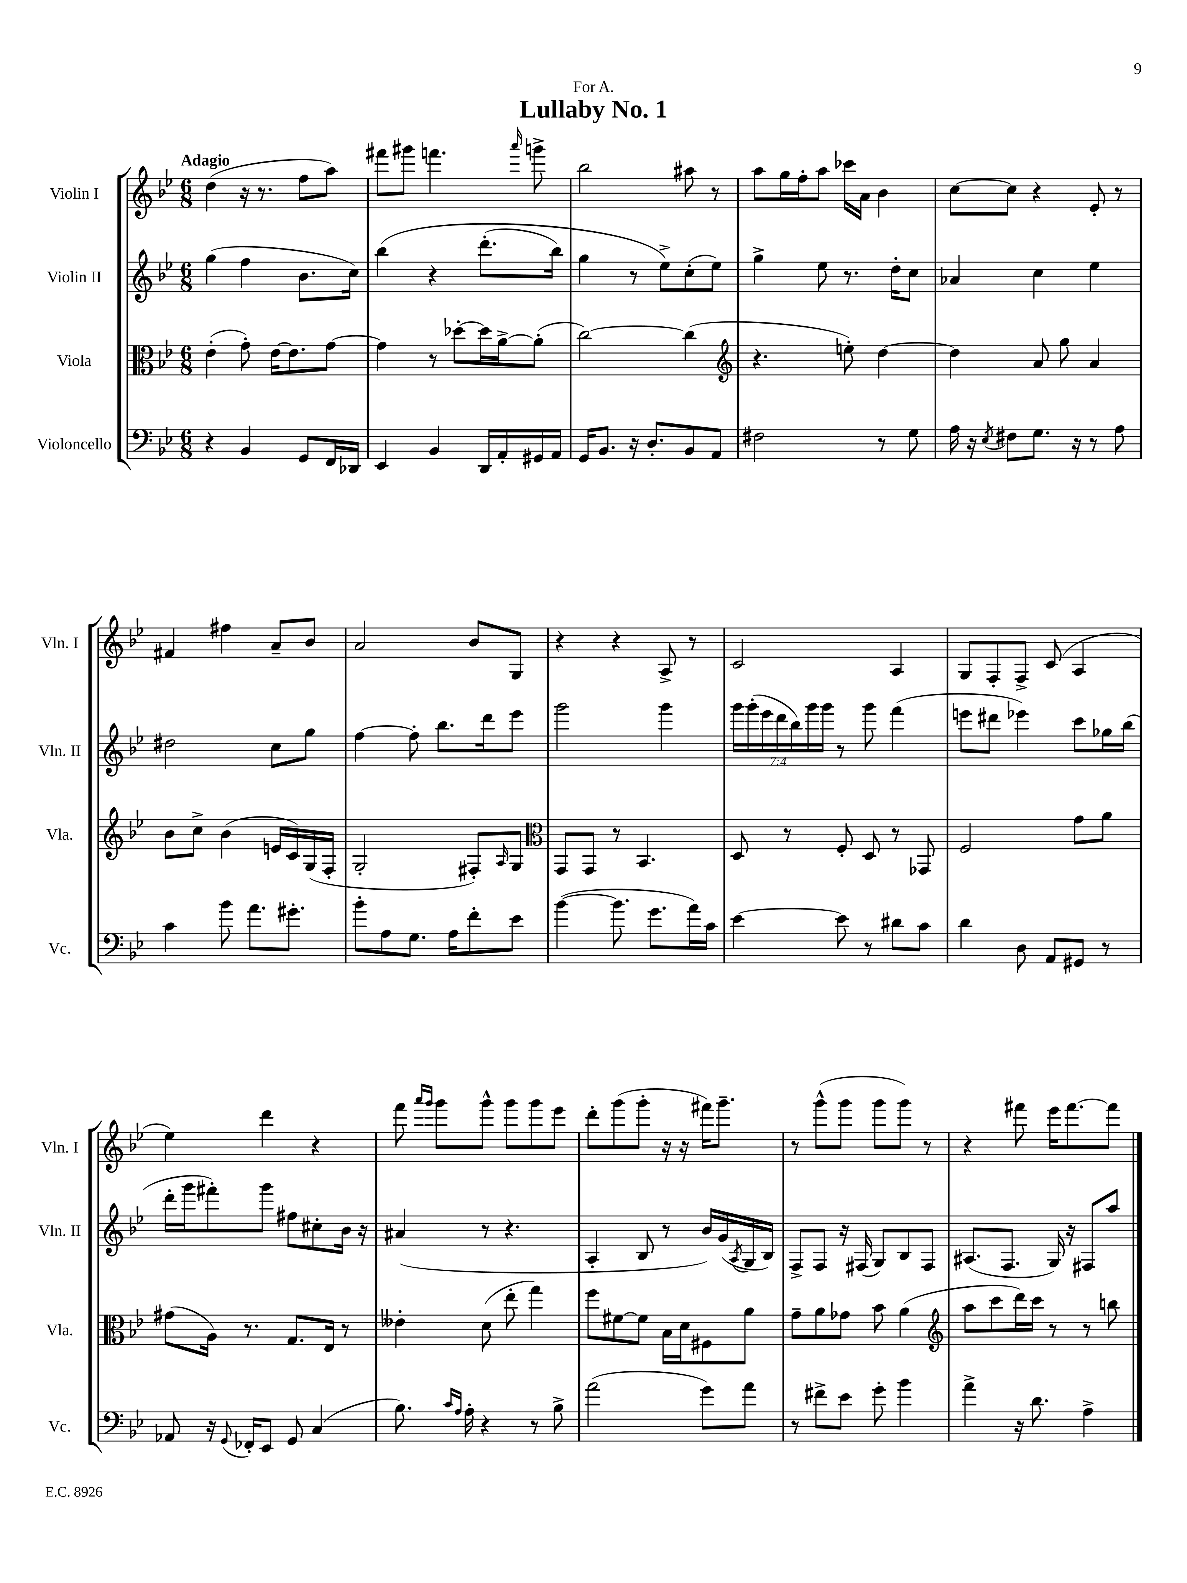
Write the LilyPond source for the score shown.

\header { title = "Lullaby No. 1" dedication = "For A." }
<<
\new StaffGroup <<
\new Staff = "s0" \with { instrumentName = "Violin I" shortInstrumentName = "Vln. I" } {
    \clef treble \key bes \major \numericTimeSignature \time 6/8 \tempo "Adagio"
    d''4( r16 r8. f''8 a''8) |
    fis'''8 gis'''8 f'''4. \grace { a'''16 } g'''8-> |
    bes''2 ais''8 r8 |
    a''8 g''16 f''16-. a''8 ces'''16 a'16 bes'4 |
    c''8~ c''8 r4 ees'8-. r8 |
    fis'4 fis''4 a'8-- bes'8 |
    a'2 bes'8 g8 |
    r4 r4 a8-> r8 |
    c'2 a4 |
    g8 f8-. f8-> c'8( a4 |
    ees''4) d'''4 r4 |
    f'''8 \grace { a'''16 g'''16 } g'''8 g'''8-^ g'''8 g'''8 ees'''8 |
    d'''8-. g'''8( g'''8-. r16 r16 fis'''16) g'''8.-- |
    r8 g'''8-^( g'''8 g'''8 g'''8) r8 |
    r4 fis'''8 ees'''16 fis'''8.~ fis'''8 \bar "|." |
}
\new Staff = "s1" \with { instrumentName = "Violin II" shortInstrumentName = "Vln. II" } {
    \clef treble \key bes \major \numericTimeSignature \time 6/8 \override Staff.TupletNumber.text = #tuplet-number::calc-fraction-text
    g''4( f''4 bes'8. c''16) |
    bes''4\( r4 d'''8.-.( bes''16) |
    g''4 r8 ees''8->\) c''8-.( ees''8) |
    g''4-> ees''8 r8. d''16-. c''8 |
    aes'4 c''4 ees''4 |
    dis''2 c''8 g''8 |
    f''4~ f''8-. bes''8. d'''16 ees'''8 |
    g'''2 g'''4 |
    \tuplet 7/4 { g'''16 g'''16-.( ees'''16 d'''16 bes''16) g'''16 g'''16 } r8 g'''8 f'''4( |
    e'''8 dis'''8 ees'''4) c'''8 ges''16 bes''16( |
    d'''16-. g'''16 fis'''8-.) g'''8 fis''8 cis''8-. bes'16 r16 |
    ais'4( r8 r4. |
    a4-. bes8 r8 bes'16) g'16( \acciaccatura { a8 } g16 bes16) |
    f8-> f8 r16 fis16( g8) bes8 fis8 |
    ais8.( f8. g16) r16 fis8 a''8 \bar "|." |
}
\new Staff = "s2" \with { instrumentName = "Viola" shortInstrumentName = "Vla." } {
    \clef alto \key bes \major \numericTimeSignature \time 6/8
    ees'4-.( g'8-.) ees'16~ ees'8. g'8~ |
    g'4 r8 des''8~-. des''16 a'16~-> a'8-.( |
    c''2~) c''4( |
    \clef treble r4. e''8-.) d''4~ |
    d''4 a'8 g''8 a'4 |
    bes'8 c''8-> bes'4( e'16 c'16) g16( f16-. |
    g2-. fis8-.) \grace { a16 } g8 |
    \clef alto g,8 g,8 r8 bes,4. |
    d8 r8 f8-. d8 r8 ges,8 |
    f2 g'8 a'8 |
    gis'8( a16) r8. g8. ees16 r8 |
    eeses'4-. d'8( ees''8-. g''4) |
    f''8 fis'8~ fis'8 bes16 d'16 fis8 a'8 |
    g'8-- a'8 ges'8 bes'8 a'4( |
    \clef treble a''8 c'''8 d'''16) c'''16 r8 r8 b''8 \bar "|." |
}
\new Staff = "s3" \with { instrumentName = "Violoncello" shortInstrumentName = "Vc." } {
    \clef bass \key bes \major \numericTimeSignature \time 6/8
    r4 bes,4 g,8 f,16 des,16 |
    ees,4 bes,4 d,16 a,16-. gis,16 a,16 |
    g,16 bes,8. r16 d8.-. bes,8 a,8 |
    fis2 r8 g8 |
    a16 r16 \acciaccatura { ees8 } fis8 g8. r16 r8 a8 |
    c'4 bes'8 a'8. gis'8.-. |
    bes'8-. a8 g8. a16 f'8-. ees'8 |
    bes'4~( bes'8. g'8. a'16) c'16 |
    ees'4~ ees'8 r8 dis'8 c'8 |
    d'4 d8 a,8 gis,8 r8 |
    aes,8 r16 \appoggiatura { g,8 } fes,16-. ees,8 g,8 c4( |
    bes8.) \grace { c'16 a16 } a16-. r4 r8 bes8-> |
    a'2( g'8) a'8 |
    r8 fis'8-> ees'8 g'8-. bes'4 |
    a'4-> r16 d'8. a4-> \bar "|." |
}
>>
>>
\layout { \context { \Score \remove "Bar_number_engraver" } }
